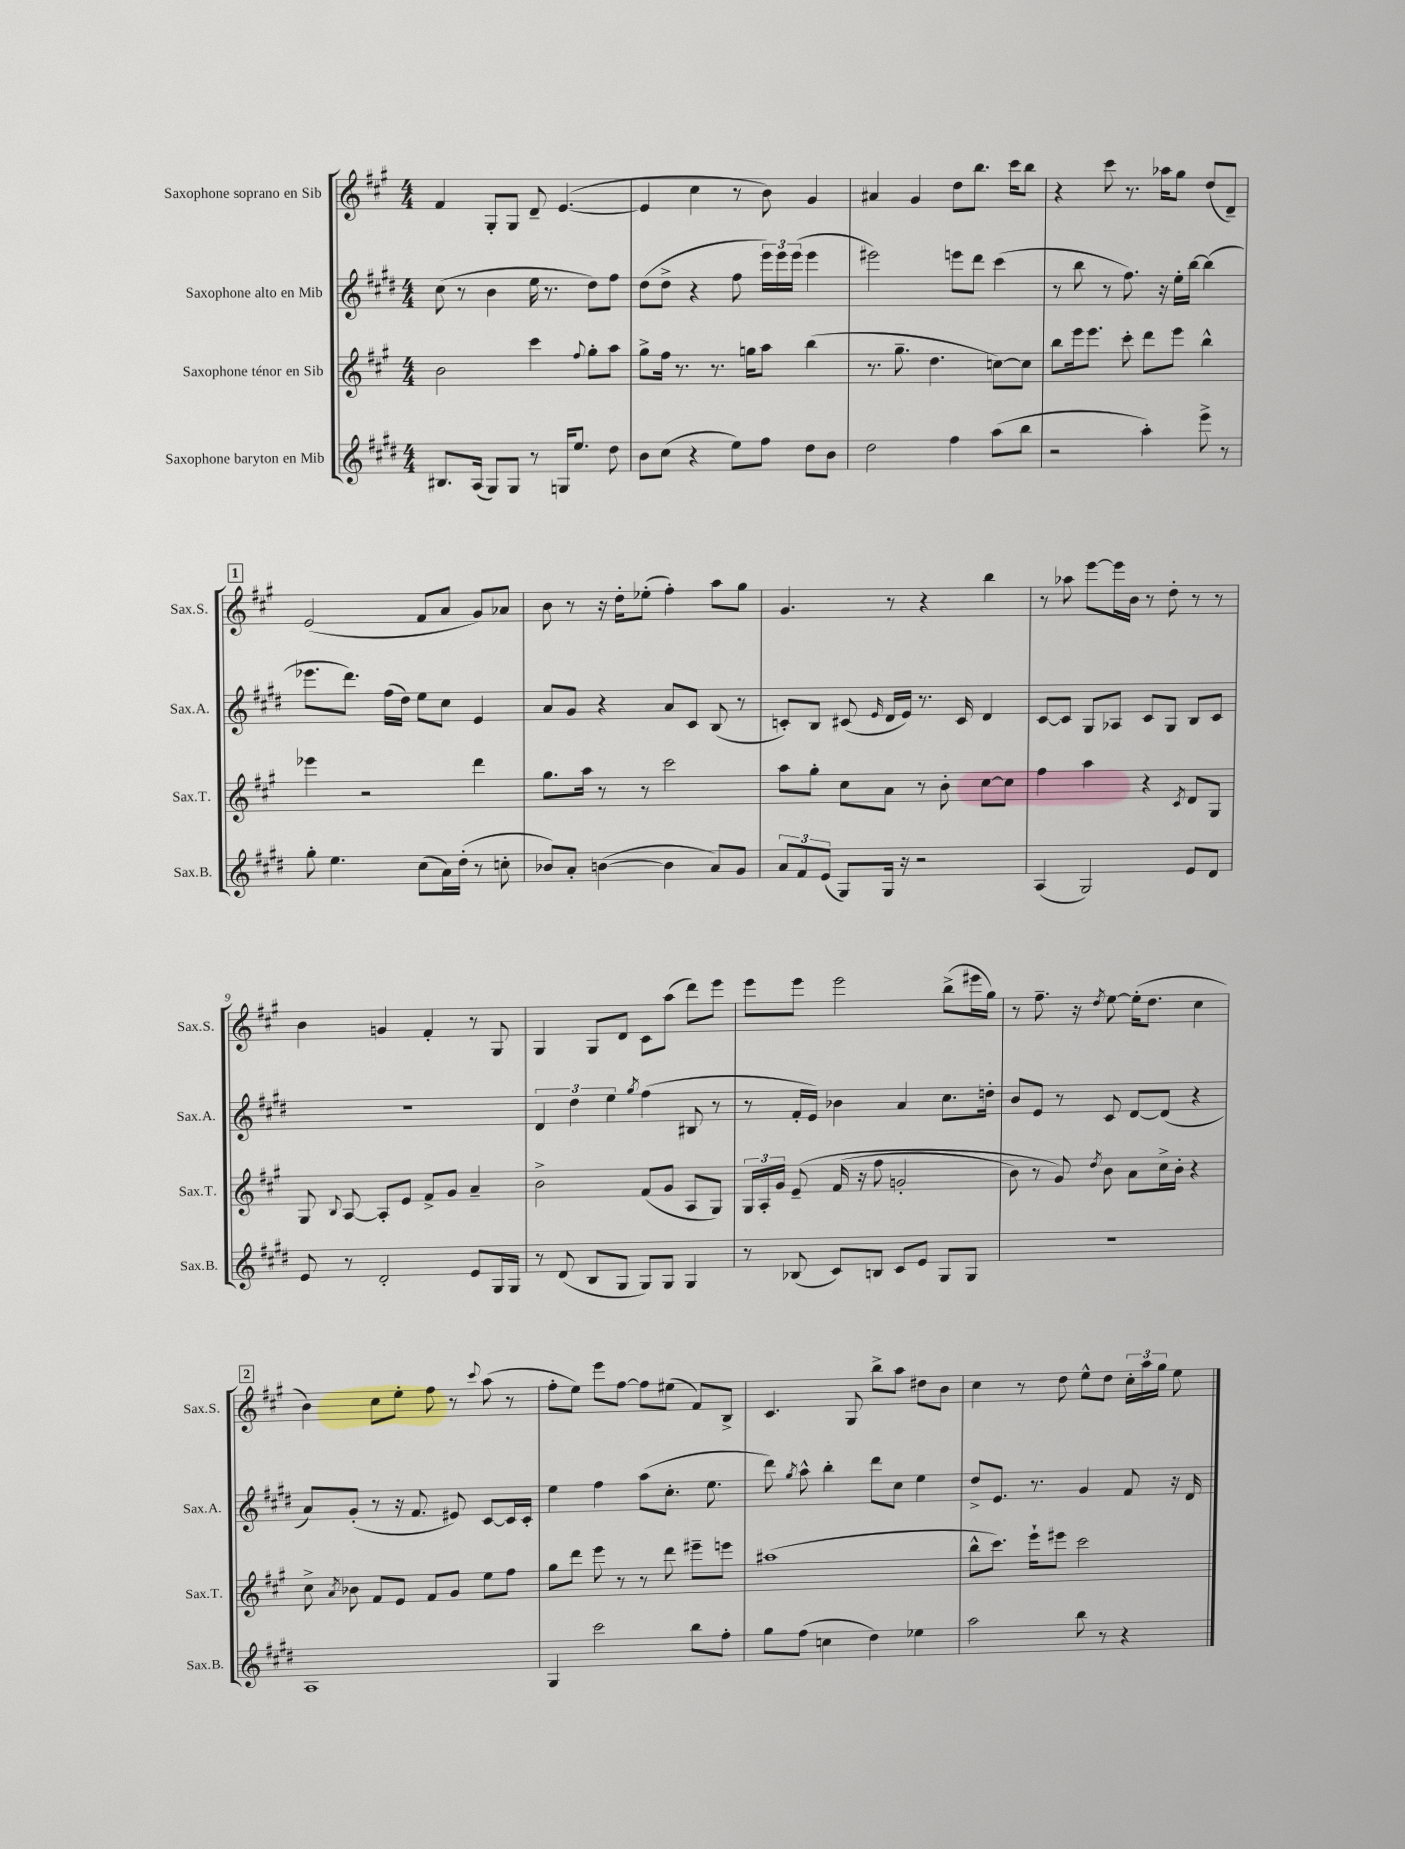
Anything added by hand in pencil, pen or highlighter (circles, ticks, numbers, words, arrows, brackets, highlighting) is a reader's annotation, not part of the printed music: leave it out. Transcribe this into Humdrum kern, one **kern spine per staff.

**kern	**kern	**kern	**kern
*staff4	*staff3	*staff2	*staff1
*clefG2	*clefG2	*clefG2	*clefG2
*k[f#c#g#d#]	*k[f#c#g#]	*k[f#c#g#d#]	*k[f#c#g#]
*M4/4	*M4/4	*M4/4	*M4/4
8.B#/L	2b\	(8cc#\	4f#/
.	.	8r	.
(16A/Jk	.	.	.
8G#/L)	.	4b\	8G#'/L
8G#/J	.	.	8G#/J
8r	4ccc#\	16ee\	8d~/
.	.	8.r	.
16G/LK	.	.	([4.e/
8.ee/J	.	.	.
.	8qqff#/	.	.
.	8gg#'\L	8dd#\L)	.
8dd#\	8aa\J	8ff#\J	.
=	=	=	=
8b\L	8gg#^\L	(8dd#\L	4e/]
(8cc#\J	16ff#\Jk	8dd#^\J	.
.	8.r	.	.
4r	.	4r	4cc#\
.	8.r	.	.
8ee\L)	.	8ff#\	8r
.	16gg\LK	.	.
8ff#\J	8aa\J	24eee\LL)	8b\)
.	.	24eee\	.
.	.	(24eee\JJ	.
8dd#\L	(4bb\	4eee\	4g#/
8b\J	.	.	.
=	=	=	=
2dd#\	8.r	2eee#\)	4a#/
.	8.gg#~\	.	.
.	.	.	4g#/
.	4.dd\	.	.
4ff#\	.	8eee\L	8dd\L
.	.	8ddd#\J	8.bb\J
(8aa\L	[8cc\L)	(4ccc#\	.
.	.	.	16ccc#\LK
8bb\J	8cc\]J	.	8bb\J
=	=	=	=
2r	8bb\L	8r	4r
.	16eee\k	8bb\	.
.	8.eee\J	.	.
.	.	8r	8ccc#\
.	8ccc#'\	8.ff#\)	8.r
4aa'\)	8ddd\L	.	.
.	.	16r	16aa-\LK
.	8eee\J	16ee'\LL	8gg#\J
.	.	[16bb\JJ	.
8eee^\	4bb^^\	(4bb\]	(8dd/L
8r	.	.	8d~/J)
=	=	=	=
8gg#'\	4eee-\	8.eee-\L	(2e/
4.ee\	.	.	.
.	.	8.ddd#\J)	.
.	2r	.	.
.	.	(16ff#\LL	.
.	.	16dd#\JJ)	.
(8cc#\L	.	8ee\L	8f#/L
16a\L)	.	8cc#\J	8a/J
(16dd#'\JJ	.	.	.
8r	4ddd\	4e/	8g#/L)
8cc'\	.	.	8a-/J
=	=	=	=
8b-/L)	8.gg#\L	8a/L	8b\
8a'/J	.	8g#/J	8r
.	16aa\Jk	.	.
([4b\	8r	4r	16r
.	.	.	16dd'\LK
.	8r	.	(8ee-'\J
4b\]	2ccc#\	8a/L	4ff#'\)
.	.	8c#/J	.
8a/L)	.	(8B/	8aa\L
8g#/J	.	8r	8gg#\J
=	=	=	=
12a/L	8aa\L	8c'/L)	4.g#/
12f#/	.	.	.
.	8gg#'\J	8B/J	.
(12e/J	.	.	.
8G#/L)	8cc#\L	(8c#/	.
.	.	16qqe/	.
16G#/Jk	8a\J	16d#/LL	8r
16r	.	16e/JJ)	.
2r	8r	8.r	4r
.	8b'\	.	.
.	.	16c#/	.
.	[8cc#\L	4d#/	4bb\
.	8cc#\]J	.	.
=	=	=	=
(4A/	4ff#\	[8c#/L	8r
.	.	8c#/]J	8aa-\
2G#/)	4aa\	8G#/L	[8eee\L
.	.	8A-/J	16eee\]L
.	.	.	16b\JJ
.	4r	8c#/L	8r
.	.	8G#/J	8dd'\
.	8qc#/	.	.
8e/L	8d/L	8B/L	8r
8d#/J	8G#/J	8c#/J	8r
=	=	=	=
8e/	8G#/	1r	4b\
.	8qqB/	.	.
8r	[8A/	.	.
2d#'/	8A'/]L	.	4g/
.	8e/J	.	.
.	8f#^/L	.	4f#'/
.	8g#/J	.	.
8e/L	4a~/	.	8r
16G#/L	.	.	8G#/
16G#/JJ	.	.	.
=	=	=	=
8r	2b^\	6d#/	4G#/
(8d#/	.	.	.
.	.	6dd#\	.
8B/L	.	.	8G#/L
.	.	6ee\	.
8G#/J	.	.	8d/J
.	.	8qgg#/	.
8G#/L)	(8f#/L	(4ff#\	8c#\L
8G#/J	8g#/J	.	(8aa\J
4G#/	8A/L	8B#/	8ddd\L)
.	8G#/J)	8r	8eee\J
=	=	=	=
8r	24G#/LL	8r	8eee\L
.	24A'/	.	.
.	24g#/JJ	.	.
(8B-/	&(8e~/	16f#'/LL	8eee\J
.	.	16e/JJ)	.
8c#/L)	(16f#/	4b-\	2eee\
.	16r	.	.
8B/J	8ff#\	.	.
8c#/L	2g'/	4a/	.
8e/J	.	.	.
8G#/L	.	8.cc#\L	(8bb^\L
8G#/J	.	.	16eee#\L
.	.	16dd'\Jk	16gg#\JJ)
=	=	=	=
1r	8b\)	8b/L	8r
.	8r	8e/J	8.ff#~\
.	8g#/&)	8r	.
.	.	.	16r
.	8qdd/	.	8qdd/
.	8b\	8c#/	[8ee\
.	8a\L	[8d#/L	(16ee'\]LK
.	.	.	8.dd\J
.	16cc#^\L	(8d#/]J	.
.	16b'\JJ	.	.
.	4r	4r	4cc#\
=	=	=	=
1A	8cc#^\	8a/L)	4b\)
.	8qa/	.	.
.	8b-\	(8g#'/J	.
.	8f#/L	8r	8cc#\L
.	8e/J	16r	8ee'\J
.	.	8.f#/	.
.	8f#/L	.	8ff#\
.	8g#/J	8e#/)	8r
.	.	.	8qqccc#/
.	8ee\L	[8c#/L	(8aa\
.	8ff#\J	16c#/]L	8r
.	.	16c#'/JJ	.
=	=	=	=
4G#/	8gg#\L	4ee\	8ff#'\L
.	8ddd\J	.	8ee\J)
2ccc#\	8eee\	4ff#\	8eee\L
.	8r	.	[8ff#\J
.	8r	(8aa\L	8ff#\]L
.	8ddd\	8.cc#'\J	(8ee#\J
8bb\L	8eee#~\L	.	8f#/L)
.	.	8.ee\	.
8ff#'\J	8eee\J	.	8B^/J
=	=	=	=
8gg#\L	(1aa#	8ddd#\)	4.c#/
.	.	8qgg#/	.
(8ff#\J	.	8aa^^\	.
4cc\	.	4bb'\	.
.	.	.	8G#/
4dd#\)	.	8ddd#\L	8bb^\L
.	.	8cc#\J	8aa\J
4ee-\	.	4ee\	8dd#\L
.	.	.	8b\J
=	=	=	=
2aa\	8bb^^\L	8dd#^/L	4cc#\
.	8.ccc#\J)	8.e/J	.
.	.	.	8r
.	16eee`\LK	8.r	.
.	8eee#\J	.	8dd\
8bb\	2ccc#\	4g#/	8ee^^\L
8r	.	.	8dd\J
4r	.	8f#/	24cc#'\LL
.	.	.	24aa\
.	.	.	24gg#\JJ
.	.	16r	8ee\
.	.	16d#/	.
==	==	==	==
*-	*-	*-	*-
